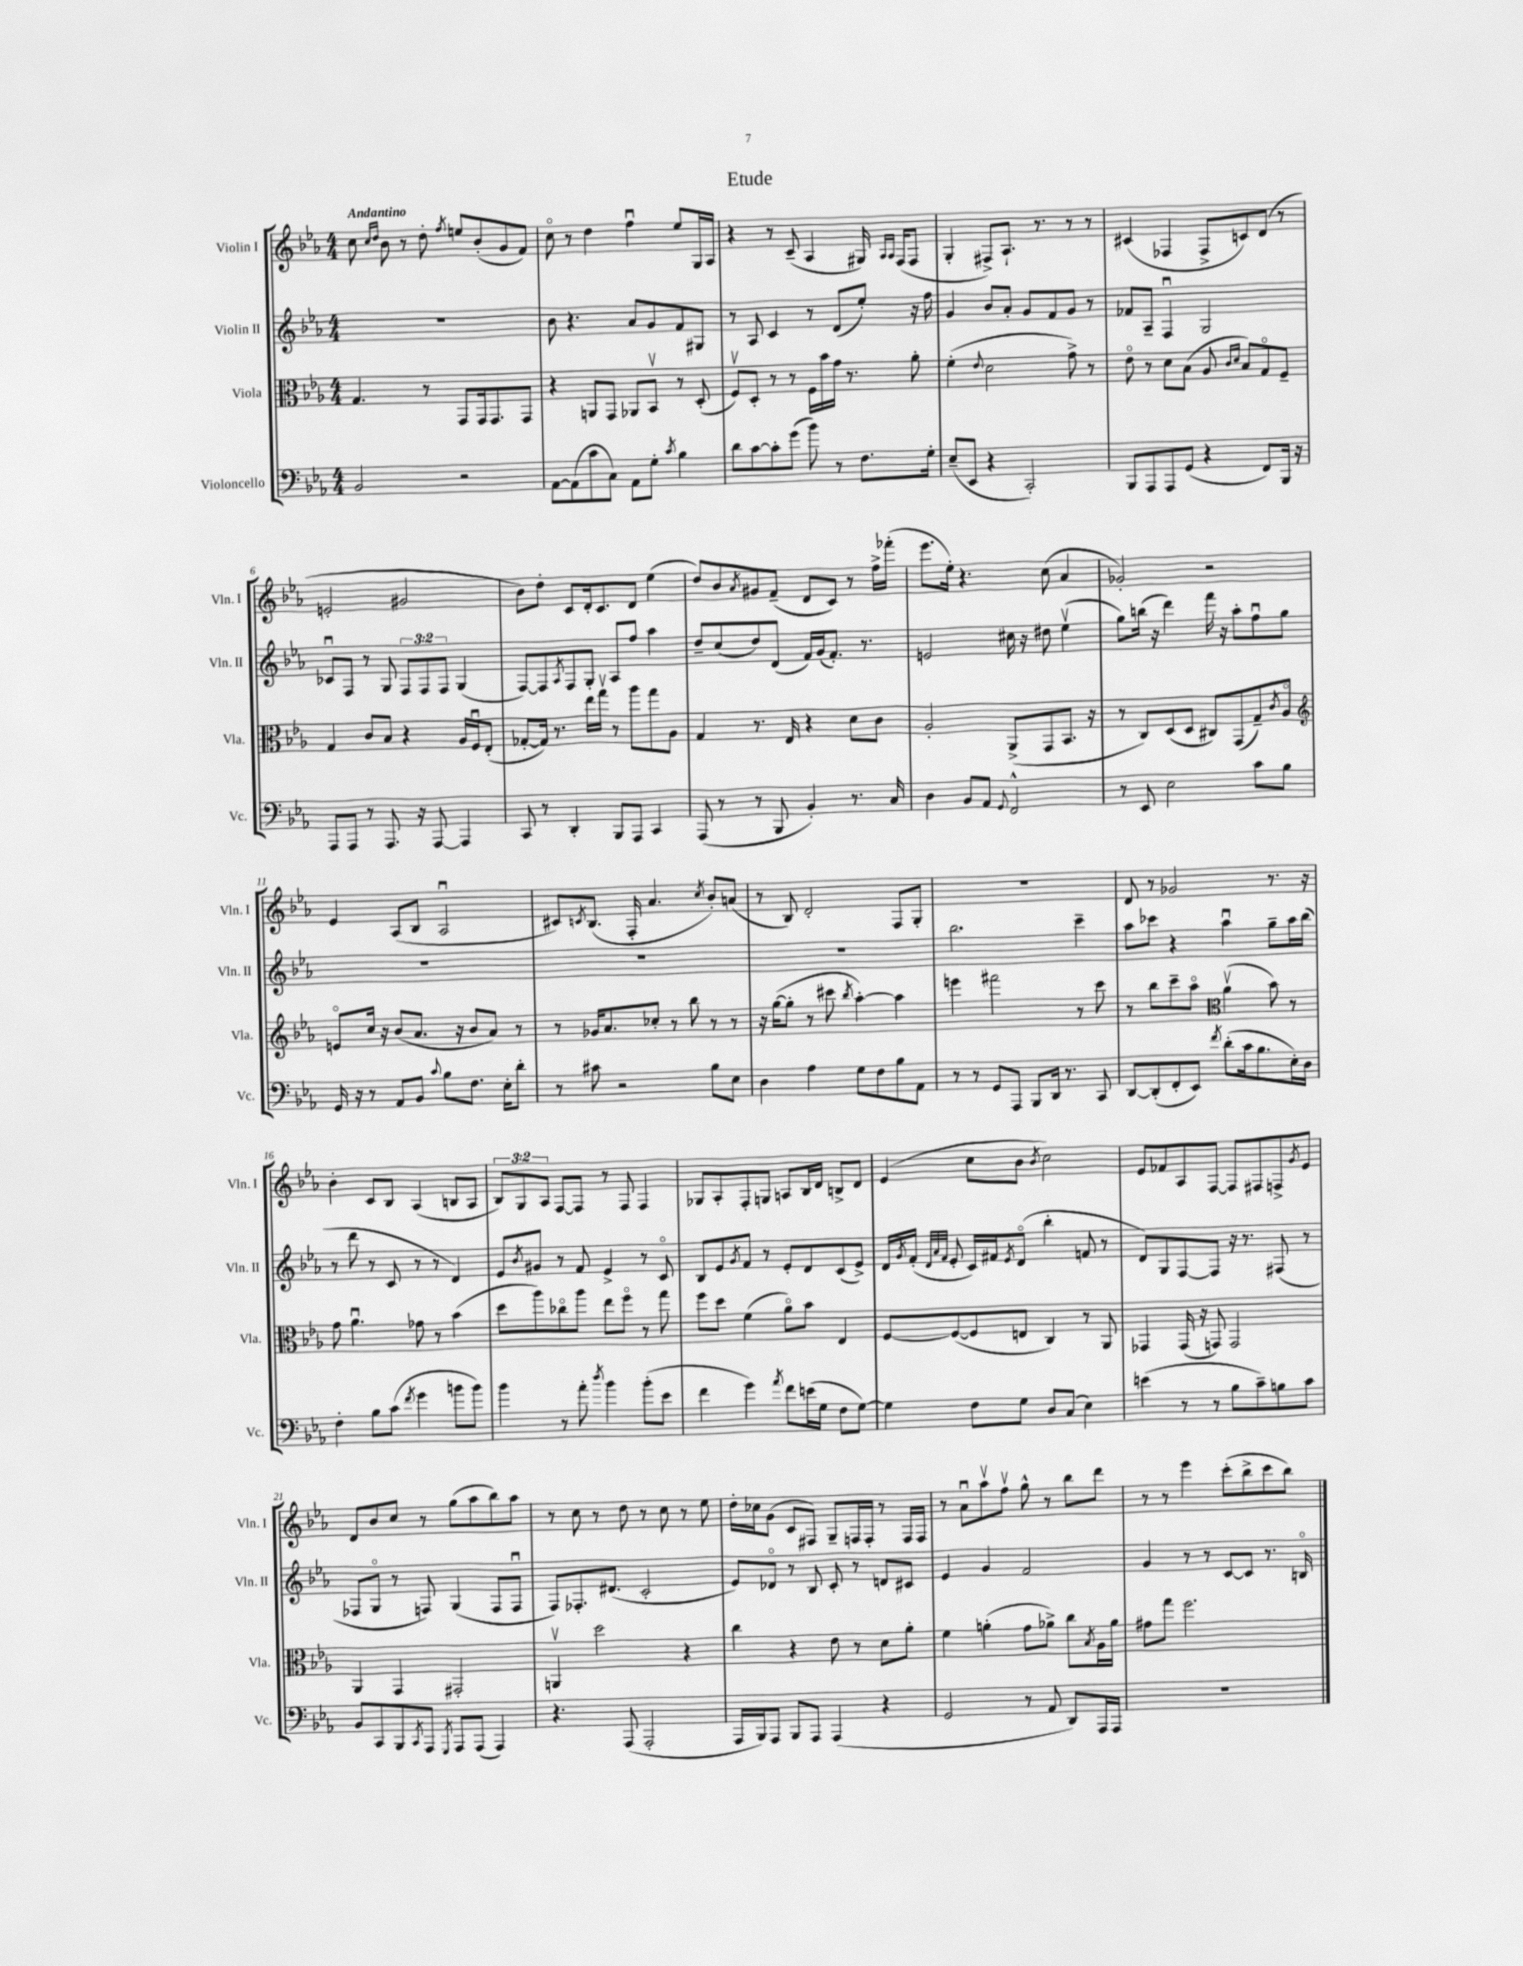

**kern	**kern	**kern	**kern
*staff4	*staff3	*staff2	*staff1
*clefF4	*clefC3	*clefG2	*clefG2
*k[b-e-a-]	*k[b-e-a-]	*k[b-e-a-]	*k[b-e-a-]
*M4/4	*M4/4	*M4/4	*M4/4
2BB-/	4.G/	1r	8cc\
.	.	.	16qqcc/LL
.	.	.	16qqdd/JJ
.	.	.	8b-\
.	.	.	8r
.	8r	.	8dd'\
.	.	.	8qff/
2r	8GG/L	.	8ee/L
.	16GG/k	.	(8b-'/
.	8.GG/	.	.
.	.	.	8g/
.	8GG/J	.	8f/J)
=	=	=	=
[8AA-\L	4r	8b-\	8cco\
(8AA-\]	.	4.r	8r
8c\	8AA/L	.	4dd\
8C\J)	8GG/J	.	.
8AA-\L	8AA-/L	8a-/L	4ffu\
8G'\J	8BB-v/J	8g/	.
8qc/	.	.	.
4B-\	8r	8f/	8ee-/L
.	(8D'/	8G#/J	16G/L
.	.	.	16A-/JJ
=	=	=	=
8d\L	8Fv/L)	8r	4r
[8c\	8D'/J	8A-/	.
8c'\]	8r	4c/	8r
(8g\J	8r	.	(8c~/
8b-\)	16F\LL	8r	4A-/
.	16b-\	.	.
8r	16g\JJ	(8d/L	.
.	8.r	.	.
8.F\L	.	8ee-'/J)	16G#/)
.	.	.	16qqA-/LL
.	.	.	16qqA-/JJ
.	.	.	(16F/LK
.	8a-'\	16r	8F/J
16G'\Jk	.	16ff\	.
=	=	=	=
(8E-~/L	(4f'\	4g/	4G'/
8EE-/J	.	.	.
.	8qqe-/	.	.
4r	2d\	8b-/L	8F#^/L)
.	.	8a-'/J	8.A-`/J
2CC'/)	.	8g/L	.
.	.	.	8.r
.	.	8f/	.
.	8g^\)	8g/J	8r
.	8r	8r	8r
=	=	=	=
8BBB-/L	8e-o\	8f-/L	(4c#/
8AAA-/	8r	8A-~/J	.
8AAA-/	8d\L	4Fu/	4F-/
(8GG/J	(8B-\J	.	.
4r	8A-/	2G/	8F-^/L
.	16qqc/LL	.	.
.	16qqd/JJ	.	.
.	8B-/L)	.	8c/)
8FF/L)	8Go/	.	(8d/J
16BBB-/Jk	8F~/J	.	8r
16r	.	.	.
=	=	=	=
8AAA-/L	4G/	8c-u/L	2e'/
8AAA-/J	.	8F/J	.
8r	8c/L	8r	.
8.AAA-/	8B-/J	8G/	.
.	4r	12F/L	2g#/
16r	.	.	.
.	.	12F/	.
[8AAA-/	.	.	.
.	.	12F/J	.
4AAA-/]	16A-/LL	(4G/	.
.	16Fu/J	.	.
.	(8E-'/J	.	.
=	=	=	=
8CC/	[8G-'/L	[8F/L)	8b-\L)
8r	16G-/]Jk)	8F/]	8dd'\J
.	8.r	.	.
.	.	8qA-/	.
4DD'/	.	8F/	8c/L
.	16ee-\LL	8G'/J	16d'/k
.	16ggv\JJ	.	8.c/
8BBB-/L	8r	8A-/L	.
8AAA-/J	8aa-\L	8ff/J	8d/J
4CC/	8gg\	4aa-\	(4ee-\
.	8A-\J	.	.
=	=	=	=
(8AAA-/	4G/	8dd~/L	8dd/L)
8r	.	(8cc/	8b-/
.	.	.	8qa-/
8r	8.r	8dd/)	8g#/
8BBB-/	.	(8d/J	(8f~/J
.	16E-/	.	.
4BB-'/)	4r	16f/LL)	8d/L
.	.	(16g/J	.
.	.	8.f'/J)	8c/J)
8.r	8d\L	.	8r
.	.	8.r	.
.	8c\J	.	16ff^\LL
16C/	.	.	(16fff-'\JJ
=	=	=	=
4D\	2A-'/	2e/	8.eee-\L
.	.	.	16ee-'\Jk)
8BB-/L	.	.	4.r
8AA-/J	.	.	.
8qqGG/	.	.	.
2FF^^/	(8AA-^/L	16cc#\	.
.	.	16r	.
.	8GG/	8dd#\	(8cc\
.	8.BB-/J	(4ee-v\	4a-/
.	16r	.	.
=	=	=	=
8r	8r	8gg\L)	2g-'/)
8EE-/	8C/L)	(16bb\Jk	.
.	.	16r	.
2E-\	(8D/	4ddd\)	.
.	8D/J	.	.
.	8C#/L)	16fff\	2r
.	.	16r	.
.	(8GG/	8aa-'\L	.
8c\L	8G~/)	8ffu\	.
.	8qc/	.	.
8B-\J	8A-o/J	8gg\J	.
=	=	=	=
*	*clefG2	*	*
16GG/	8eo/L	1r	4e-/
16r	.	.	.
8r	16cc/Jk	.	.
.	16r	.	.
8AA-/L	(8b-/L	.	(8A-/L
8BB-/J	8.a-/J	.	8B-/J
8qqc/	.	.	.
8B-\L	.	.	2A-u/
.	16r	.	.
8.F\J	8b-/L	.	.
.	8a-/J)	.	.
16E-'\LK	.	.	.
8d'\J	8r	.	.
=	=	=	=
8r	8r	1r	8c#/L)
.	.	.	8qc/
8c#\	16g-/LK	.	(8.B-/J
.	8.a-/	.	.
2r	.	.	.
.	.	.	16F'/
.	8cc-'/J	.	4.a-/
.	8r	.	.
.	8bb-\	.	.
.	.	.	8qcc/
8B-\L	8r	.	8b-'/L)
8E-\J	8r	.	(8a/J
=	=	=	=
4D\	16r	1r	8r
.	([16gg\LK	.	.
.	8gg'\]J	.	8B-/)
4A-\	8r	.	2d'/
.	8ccc#\	.	.
.	8qbb-/	.	.
8G\L	[4aa-'\)	.	.
8F\	.	.	.
8B-\	4aa-\]	.	8F/L
8AA-\J	.	.	8G'/J
=	=	=	=
8r	4eee\	2.bb-\	1r
8r	.	.	.
8GG/L	2fff#\	.	.
8AAA-/J	.	.	.
8BBB-/L	.	.	.
16DD/Jk	.	.	.
8.r	.	.	.
.	8r	4ccc~\	.
8CC/	8ccc\	.	.
=	=	=	=
[8DD/L	8r	8aa-\L	8d/
(8DD'/]	8bb-\L	8ccc-\J	8r
8FF'/	8ccc~\	4r	2g-/
8EE-/J)	8aa-o\J	.	.
*	*clefC3	*	*
8qf/	.	.	.
(8d'\L	(4a-v\	4aa-u\	.
16c\k	.	.	.
8.B-\	.	.	.
.	8b-\)	8gg~\L	8.r
16E-'\L)	8r	16aa-\L	.
16D\JJ	.	(16bb-\JJ	16r
=	=	=	=
4F'\	8g\	8r	4b-'\
.	4.a-u\	8ddd\	.
8B-\L	.	8r	8c/L
(8c\J	.	8c/	8B-/J
8qf/	.	.	.
4g\	8g-\	8r	(4A-/
.	8r	8r	.
8b\L	(4b-\	4d/)	8B/L
8b\J)	.	.	8A-/J
=	=	=	=
4b-\	8dd\L	8e-/L	12B-/L)
.	.	.	12G/
.	.	8qb-/	.
.	8aa-\)	8g#/J	.
.	.	.	12A-/J
8r	8cc-o\	8r	[8F/L
8a-'\	8aa-\J	8f/	8F/]J
8qdd/	.	.	.
4b-\	8ee-\L	4e-^/	8r
.	8ffo\J	.	8F/
(8b-'\L	8r	8r	4F/
8e-\J	8gg\	8co/	.
=	=	=	=
4f\	8ff\L	8B-/L	8G-/L
.	8dd\J	8e-/	8A-'/
.	.	8qg/	.
4g\)	(4f\	8f/J	8F'/
.	.	8r	8G/J
8qa-/	.	.	.
8f\L	8a-o\L)	8e-'/L	8A/L
(16e\L	8b-\J	8d/	16B-/L
16G\JJ	.	.	16d/JJ
8F\L	4E-/	(8c/	8B^/L
[8G\J)	.	8e-^/J)	8d/J
=	=	=	=
4G\]	[8F/L	16d/LL	(4e-/
.	.	8qg/	.
.	.	(16f'/JJ	.
.	.	32qqd/LLL	.
.	.	32qqa-/	.
.	.	32qqf/JJJ	.
.	(8F/_	8e-'/	.
8F\L	8F/]	16c/LL)	8cc\L
.	.	16f#/J	.
.	.	8qe-/	.
8G\J	8E/J	(8do/J	8b-\J
.	.	.	8qb-/
8D/L	4C/)	4bb-'\	2cc\)
(8C/J	.	.	.
4E-\)	8r	8f/	.
.	8AA-/	8r	.
=	=	=	=
(4e\	4GG-/	8d/L)	8e-/L
.	.	8G/	8f-/
8r	(16GG-/	[8F/	8A-/
.	16r	.	.
8r	8GG/)	8F/]J	[8F/J
8B-\L	2GG/	16r	8F/]L
.	.	8.r	.
8c~\)	.	.	8F#/
8B\	.	(8F#/	8F^/
.	.	.	8qg/
8c\J	.	8r	8e-/J
=	=	=	=
8BB-/L	4AA-/	8F-/L	8d/L
8CC/	.	8Go/J	8b-/
8BBB-/	4GG/	8r	8cc/J
8qCC/	.	.	.
8AAA-/J	.	8F/)	8r
8qGGG/	.	.	.
8AAA-/L	2GG#'/	(4G/	(8gg\L
(8AAA-/J	.	.	8aa-\
4AAA-/)	.	8F/L	8bb-\)
.	.	8Fu/J	8aa-\J
=	=	=	=
4.r	4AAv/	8F/L)	8r
.	.	8.F-'/	8cc\
.	2dd\	.	8r
.	.	(8.d#/J	.
(8AAA-/	.	.	8dd\
2AAA-'/	.	2c'/	8r
.	.	.	8cc\
.	4r	.	8r
.	.	.	8ee-\
=	=	=	=
16AAA-/LL	4cc\	8e-/L)	16dd'\LL
16BBB-/J)	.	.	16cc-\J
8AAA-/J	.	8d-o/J	(8g\J
8BBB-/L	4r	8r	8c/L
8AAA-/J	.	8B-/	8F#/J)
(4AAA-/	8e-\	8c'/	8G~/L
.	8r	8r	16F/L
.	.	.	16F'/JJ
4r	8d\L	8d/L	8r
.	8a-'\J	8c#/J	16F/LL
.	.	.	16F/JJ
=	=	=	=
2GG/	4f\	4e-/	8r
.	.	.	8a-u\L
.	(4a'\	4g/	8aa-v\
.	.	.	8ffv\J
8r	8g\L	2f/	8gg^^\
8AA-/	8a-^\J)	.	8r
8DD/L)	8cc\L	.	8bb-\L
.	8qB-/	.	.
16AAA-/L	16A-\L	.	8ddd\J
16AAA-/JJ	16a-\JJ	.	.
=	=	=	=
1r	8g#\L	4g/	8r
.	8gg\J	.	8r
.	2.ff\	8r	4eee-\
.	.	8r	.
.	.	[8c/L	(8ccc'\L
.	.	8c/]J	8bb-^\
.	.	8.r	8ccc\
.	.	.	8bb-\J)
.	.	16Bo/	.
==	==	==	==
*-	*-	*-	*-
